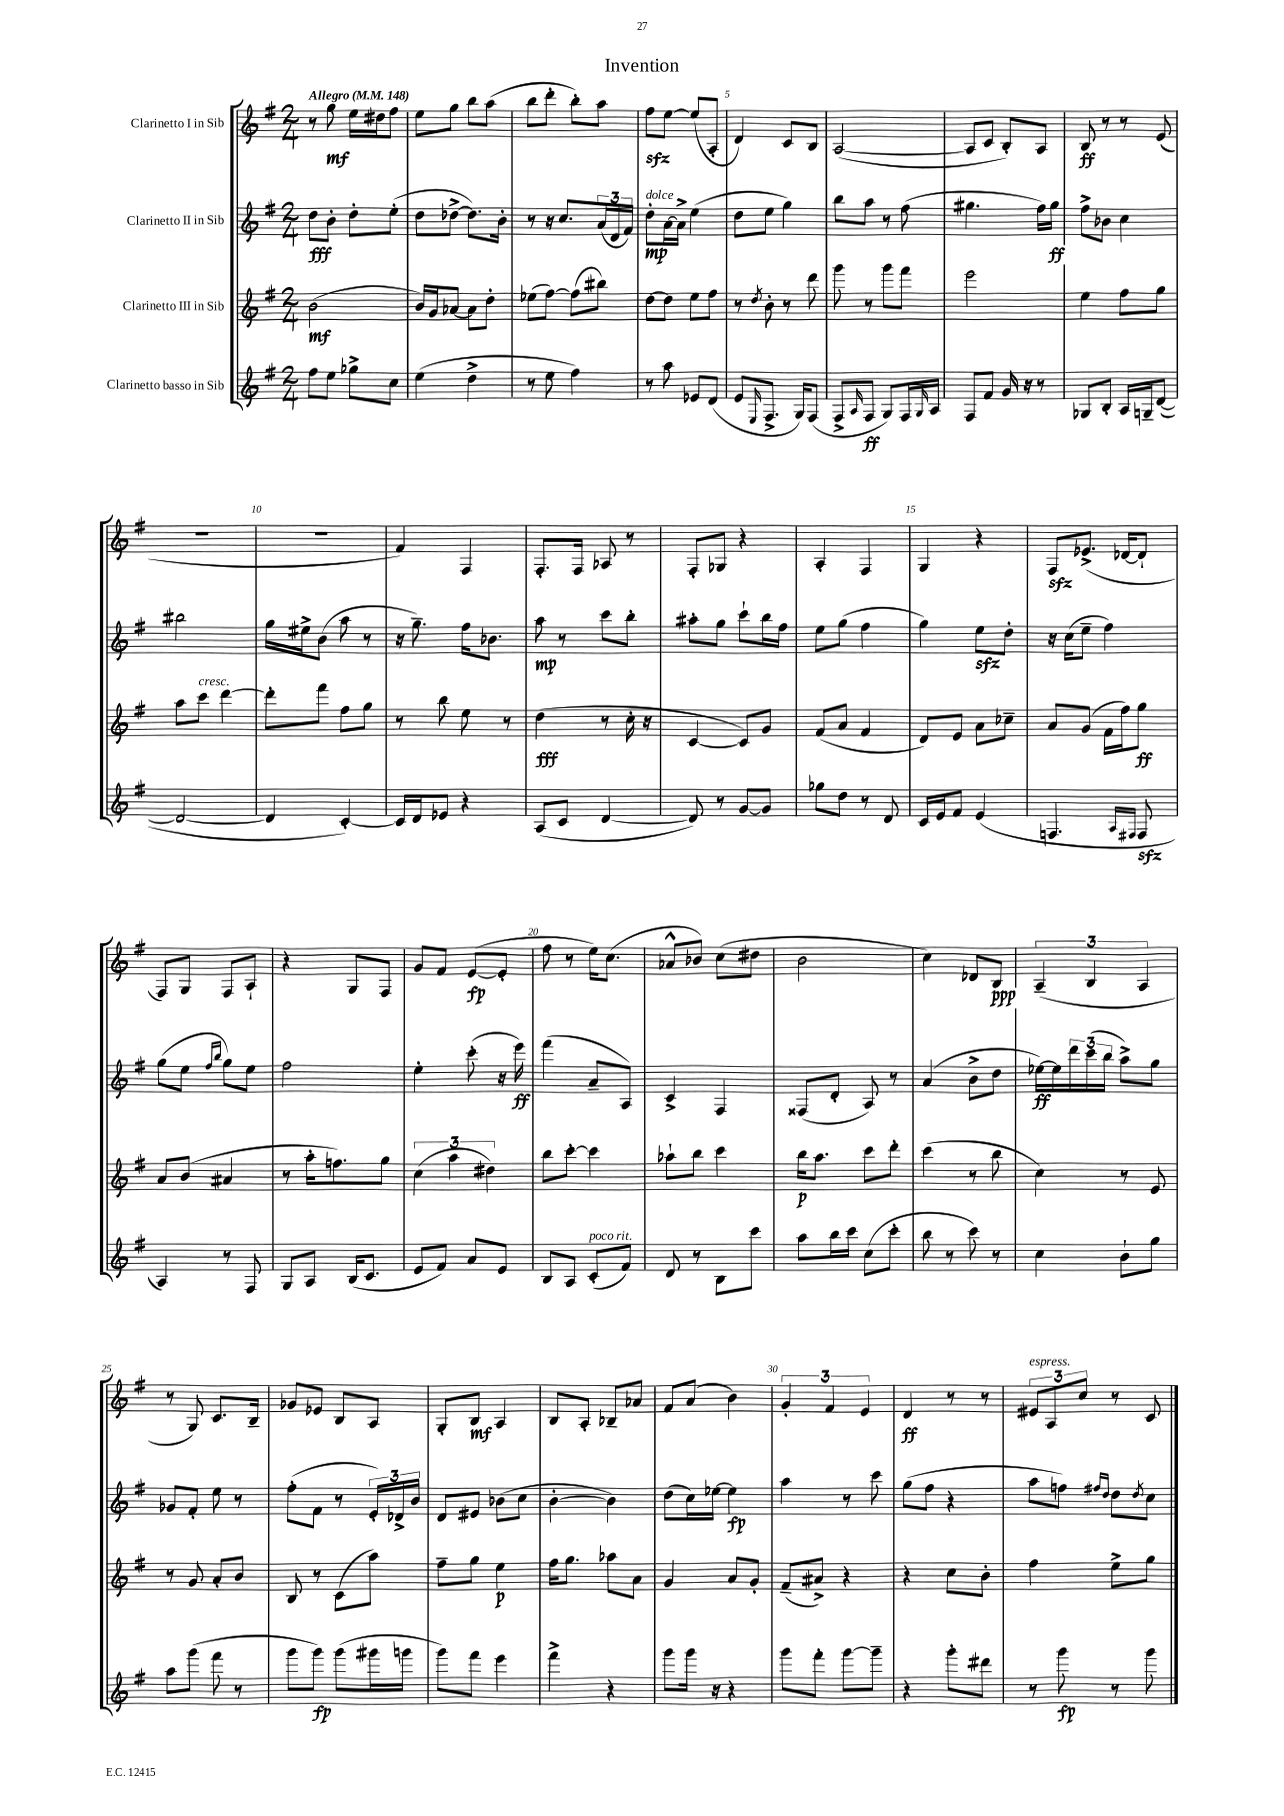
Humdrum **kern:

**kern	**dynam	**kern	**dynam	**kern	**dynam	**kern	**dynam
*part4	*part4	*part3	*part3	*part2	*part2	*part1	*part1
*staff4	*staff4	*staff3	*staff3	*staff2	*staff2	*staff1	*staff1
*I"Clarinetto basso in Sib	*	*I"Clarinetto III in Sib	*	*I"Clarinetto II in Sib	*	*I"Clarinetto I in Sib	*
*clefG2	*	*clefG2	*	*clefG2	*	*clefG2	*
*k[f#]	*	*k[f#]	*	*k[f#]	*	*k[f#]	*
*M2/4	*	*M2/4	*	*M2/4	*	*M2/4	*
*MM148	*	*MM148	*	*MM148	*	*MM148	*
=1	=1	=1	=1	=1	=1	=1	=1
!	!	!	!	!	!	!LO:TX:a:B:t=Allegro	!
8ff#\L	.	(2b\	mf	8dd\L	fff	8r	.
8ee\J	.	.	.	8b'\J	.	8gg\	mf
8gg-X^\L	.	.	.	8dd'\L	.	16ee\LL	.
.	.	.	.	.	.	16dd#X\J	.
8cc\J	.	.	.	(8ee'\J	.	8ff#\J	.
=2	=2	=2	=2	=2	=2	=2	=2
(4ee\	.	16b/LL)	.	8dd\L	.	8ee\L	.
.	.	16g/J	.	.	.	.	.
.	.	[8a-X/J	.	[8dd-X^\J	.	8gg\J	.
4dd^\	.	8a-\L]	.	8.dd-\L])	.	8bb\L	.
.	.	8dd'\J	.	.	.	(8aa\J	.
.	.	.	.	16b'\Jk	.	.	.
=3	=3	=3	=3	=3	=3	=3	=3
8r	.	(8ee-X\L	.	8r	.	8bb\L	.
8ee\	.	[8ff#\J)	.	16r	.	8ddd'\J	.
.	.	.	.	8.cc/L	.	.	.
4ff#\)	.	(8ff#\L]	.	.	.	8bb'\L)	.
.	.	8bb#X\J)	.	(24a/L	.	8aa\J	.
.	.	.	.	24d/	.	.	.
.	.	.	.	24f#/JJ)	.	.	.
=4	=4	=4	=4	=4	=4	=4	=4
!	!	!	!	!LO:TX:a:i:t=dolce	!	!	!
8r	.	[8dd\L	.	8dd'\L	mp	8ff#zz\L	.
8aa\	.	8dd\J]	.	[16a\L	.	[8ee\J	.
.	.	.	.	16a^\JJ]	.	.	.
8e-X/L	.	8ee\L	.	(4ee\	.	(8ee/L]	.
(8d/J	.	8ff#\J	.	.	.	8A'/J	.
=5	=5	=5	=5	=5	=5	=5	=5
8e/L	.	8r	.	8dd\L	.	4d/)	.
16qqE/	.	8qdd/	.	.	.	.	.
8.F#^/J	.	8b'\	.	8ee\J	.	.	.
.	.	8r	.	4gg\)	.	8c/L	.
16G/KL)	.	.	.	.	.	.	.
(8F#/J	.	8ddd\	.	.	.	8B/J	.
=6	=6	=6	=6	=6	=6	=6	=6
8F#^/L	.	8ggg\	.	8bb\L	.	([2A/	.
16qqA/	.	.	.	.	.	.	.
8F#/J	ff	8r	.	8aa\J	.	.	.
8G/L)	.	8ggg\L	.	8r	.	.	.
16F#/L	.	8fff#\J	.	(8ff#\	.	.	.
16qqG/	.	.	.	.	.	.	.
16A/JJ	.	.	.	.	.	.	.
=7	=7	=7	=7	=7	=7	=7	=7
8F#/L	.	2eee\	.	4.gg#X\	.	8A/L]	.
8f#/J	.	.	.	.	.	8c/J	.
16g/	.	.	.	.	.	8B'/L)	.
16r	.	.	.	.	.	.	.
8r	.	.	.	16ff#\LL)	.	8A/J	.
.	.	.	.	16gg#\JJ	ff	.	.
=8	=8	=8	=8	=8	=8	=8	=8
8G-X/L	.	4ee\	.	8ff#^\L	.	8B/	ff
8B'/J	.	.	.	8b-X\J	.	8r	.
16A/LL	.	8ff#\L	.	4cc\	.	8r	.
16Gn~/J	.	.	.	.	.	.	.
([8d/J	.	8gg\J	.	.	.	(8e/	.
!!LO:LB:g=z
=9	=9	=9	=9	=9	=9	=9	=9
2d/_	.	8aa\L	.	2bb#X\	.	2r	.
!	!	!LO:TX:a:i:t=cresc.	!	!	!	!	!
.	.	8ccc\J	.	.	.	.	.
.	.	[4ddd\	.	.	.	.	.
=10	=10	=10	=10	=10	=10	=10	=10
4d/]	.	8ddd'\L]	.	16gg\LL	.	2r	.
.	.	.	.	16ee#X^\J	.	.	.
.	.	8fff#\J	.	(8b\J	.	.	.
[4c'/)	.	8ff#\L	.	8aa\	.	.	.
.	.	8gg\J	.	8r	.	.	.
=11	=11	=11	=11	=11	=11	=11	=11
16c/LL]	.	8r	.	16r	.	4f#/)	.
16d/J	.	.	.	8.gg~\)	.	.	.
8e-X/J	.	8bb\	.	.	.	.	.
4r	.	8ee\	.	16ff#\KL	.	4F#/	.
.	.	.	.	8.b-X\J	.	.	.
.	.	8r	.	.	.	.	.
=12	=12	=12	=12	=12	=12	=12	=12
(8A/L	.	(4dd\	fff	8aa\	mp	8.F#'/L	.
8c/J	.	.	.	8r	.	.	.
.	.	.	.	.	.	16F#/Jk	.
[4d/	.	8r	.	8ccc\L	.	8A-X/	.
.	.	16cc'\	.	8bb'\J	.	8r	.
.	.	16r	.	.	.	.	.
=13	=13	=13	=13	=13	=13	=13	=13
8d/])	.	[4c/	.	8aa#X'\L	.	8F#'/L	.
8r	.	.	.	8gg\J	.	8G-X/J	.
[8g/L	.	8c/L])	.	8ccc`\L	.	4r	.
8g/J]	.	8g/J	.	16bb\L	.	.	.
.	.	.	.	16ff#\JJ	.	.	.
=14	=14	=14	=14	=14	=14	=14	=14
8gg-X\L	.	(8f#/L	.	8ee\L	.	4A'/	.
8dd\J	.	8a/J	.	(8gg\J	.	.	.
8r	.	4f#/	.	4ff#\	.	4F#/	.
8d/	.	.	.	.	.	.	.
=15	=15	=15	=15	=15	=15	=15	=15
16c/LL	.	8d/L)	.	4gg\)	.	4G/	.
16e/J	.	.	.	.	.	.	.
8f#/J	.	8e/J	.	.	.	.	.
(4e/	.	8a\L	.	8eezz\L	.	4r	.
.	.	8cc-X~\J	.	8dd'\J	.	.	.
=16	=16	=16	=16	=16	=16	=16	=16
4.Fn/	.	8a/L	.	16r	.	8F#zz/L	.
.	.	.	.	(16cc\KL	.	.	.
.	.	(8g/J	.	8ee~\J	.	(8.e-X^/J	.
.	.	16f#\LL	.	4ff#\)	.	.	.
.	.	16ff#\J)	.	.	.	[16d-X/KL	.
16qqA/LL	.	.	.	.	.	.	.
16qqF#X/JJ	.	.	.	.	.	.	.
8F#zz/	.	8gg\J	ff	.	.	8d-`/J]	.
!!LO:LB:g=z
=17	=17	=17	=17	=17	=17	=17	=17
4A/)	.	8a/L	.	(8gg\L	.	8F#/L)	.
.	.	(8b/J	.	8ee\J	.	8G/J	.
.	.	.	.	16qqff#/LL	.	.	.
.	.	.	.	16qqbb/JJ	.	.	.
8r	.	4a#X/	.	8gg\L)	.	8F#/L	.
8F#/	.	.	.	8ee\J	.	8A`/J	.
=18	=18	=18	=18	=18	=18	=18	=18
8G/L	.	8r	.	2ff#\	.	4r	.
8A/J	.	16aa'\KL	.	.	.	.	.
.	.	8.ffn\)	.	.	.	.	.
(16B/KL	.	.	.	.	.	8G/L	.
8.c/J	.	.	.	.	.	.	.
.	.	8gg\J	.	.	.	8F#/J	.
=19	=19	=19	=19	=19	=19	=19	=19
8e/L	.	(6cc\	.	4ee'\	.	8g/L	.
8f#/J)	.	.	.	.	.	8f#/J	.
.	.	6aa\	.	.	.	.	.
8a/L	.	.	.	(8ccc'\	.	([8e/L	fp
.	.	6dd#X\)	.	.	.	.	.
8e/J	.	.	.	16r	.	8e'/J]	.
.	.	.	.	16eee\)	ff	.	.
=20	=20	=20	=20	=20	=20	=20	=20
8B/L	.	8bb\L	.	(4fff#\	.	8ff#\	.
8A/J	.	[8ccc'\J	.	.	.	8r	.
!LO:TX:a:i:t=poco rit.	!	!	!	!	!	!	!
(8c'/L	.	4ccc\]	.	8a~/L	.	16ee\KL)	.
.	.	.	.	.	.	(8.cc\J	.
8f#/J)	.	.	.	8A/J)	.	.	.
=21	=21	=21	=21	=21	=21	=21	=21
8d/	.	8aa-X`\L	.	4c^/	.	8a-X^^/L	.
8r	.	8bb\J	.	.	.	8b-X/J)	.
8B\L	.	4ccc\	.	4F#/	.	(8cc\L	.
8ccc\J	.	.	.	.	.	8dd#X\J	.
=22	=22	=22	=22	=22	=22	=22	=22
8aa\L	.	16bb\KL	p	(8F##X/L	.	2b\	.
.	.	8.aa\J	.	.	.	.	.
16bb\L	.	.	.	8d'/J	.	.	.
16ccc\JJ	.	.	.	.	.	.	.
(8cc\L	.	8ccc\L	.	8A/)	.	.	.
8ccc'\J	.	8ddd'\J	.	8r	.	.	.
=23	=23	=23	=23	=23	=23	=23	=23
8bb\	.	(4ccc\	.	(4a/	.	4cc\)	.
8r	.	.	.	.	.	.	.
8ccc\)	.	8r	.	8b^\L	.	8d-X/L	.
8r	.	8bb\	.	8dd\J	.	8B/J	ppp
=24	=24	=24	=24	=24	=24	=24	=24
4cc\	.	4cc\)	.	[16ee-X\LL)	ff	(6A~/	.
.	.	.	.	16ee-\]	.	.	.
.	.	.	.	24ddd\	.	.	.
.	.	.	.	(24ccc\	.	6B/	.
.	.	.	.	24bb\JJ	.	.	.
8b`\L	.	8r	.	8aa^\L)	.	.	.
.	.	.	.	.	.	6A/	.
8gg\J	.	8e/	.	8gg\J	.	.	.
!!LO:LB:g=z
=25	=25	=25	=25	=25	=25	=25	=25
8aa\L	.	8r	.	8g-X/L	.	8r	.
(8ggg\J	.	8g/	.	8f#'/J	.	8G/)	.
8fff#\	.	8a'/L	.	8ee\	.	8.c/L	.
8r	.	8b/J	.	8r	.	.	.
.	.	.	.	.	.	16B~/Jk	.
=26	=26	=26	=26	=26	=26	=26	=26
8ggg\L	.	8B/	.	(8ff#'\L	.	8g-X/L	.
8ggg\J)	fp	8r	.	8f#\J	.	8e-X/J	.
(8ggg\L	.	(8c\L	.	8r	.	8B/L	.
16ggg#X\L	.	8aa\J)	.	24e'/LL)	.	8A/J	.
.	.	.	.	24d-X^/	.	.	.
16gggn\JJ	.	.	.	.	.	.	.
.	.	.	.	24b/JJ	.	.	.
=27	=27	=27	=27	=27	=27	=27	=27
8ggg\L)	.	8ff#~\L	.	8d/L	.	8G'/L	.
8fff#\J	.	8gg\J	.	8e#X/J	.	8B/J	mf
4eee\	.	4ee\	p	(8b-X\L	.	4A/	.
.	.	.	.	8cc\J	.	.	.
=28	=28	=28	=28	=28	=28	=28	=28
4fff#^\	.	16ff#\KL	.	[4b'\	.	8B/L	.
.	.	8.gg\J	.	.	.	.	.
.	.	.	.	.	.	8A'/J	.
4r	.	8aa-X\L	.	4b\])	.	8B-X~/L	.
.	.	8a\J	.	.	.	8a-X/J	.
=29	=29	=29	=29	=29	=29	=29	=29
8ggg\L	.	4g/	.	(8dd\L	.	8f#/L	.
16ggg\Jk	.	.	.	16cc\L)	.	(8a/J	.
16r	.	.	.	[16ee-X\JJ	.	.	.
4r	.	8a/L	.	4ee-\]	fp	4b\)	.
.	.	8g'/J	.	.	.	.	.
=30	=30	=30	=30	=30	=30	=30	=30
8ggg\L	.	(8f#~/L	.	4aa\	.	6g'/	.
8fff#'\J	.	8a#X^/J)	.	.	.	.	.
.	.	.	.	.	.	6f#/	.
[8ggg\L	.	4r	.	8r	.	.	.
.	.	.	.	.	.	6e/	.
8ggg~\J]	.	.	.	8ccc\	.	.	.
=31	=31	=31	=31	=31	=31	=31	=31
4r	.	4r	.	(8gg\L	.	4d/	ff
.	.	.	.	8ff#\J	.	.	.
8ggg'\L	.	8cc\L	.	4r	.	8r	.
8ddd#X\J	.	8b'\J	.	.	.	8r	.
=32	=32	=32	=32	=32	=32	=32	=32
!	!	!	!	!	!	!LO:TX:a:i:t=espress.	!
8r	.	4ff#\	.	8aa\L	.	12e#X/L	.
.	.	.	.	.	.	12A/	.
8ggg\	fp	.	.	8ffn\J)	.	.	.
.	.	.	.	.	.	12cc/J	.
.	.	.	.	16qqff#X/LL	.	.	.
.	.	.	.	16qqdd/JJ	.	.	.
8r	.	8ee^\L	.	8dd\L	.	8r	.
.	.	.	.	8qdd/	.	.	.
8ggg\	.	8gg\J	.	8cc\J	.	8c/	.
==	==	==	==	==	==	==	==
*-	*-	*-	*-	*-	*-	*-	*-
